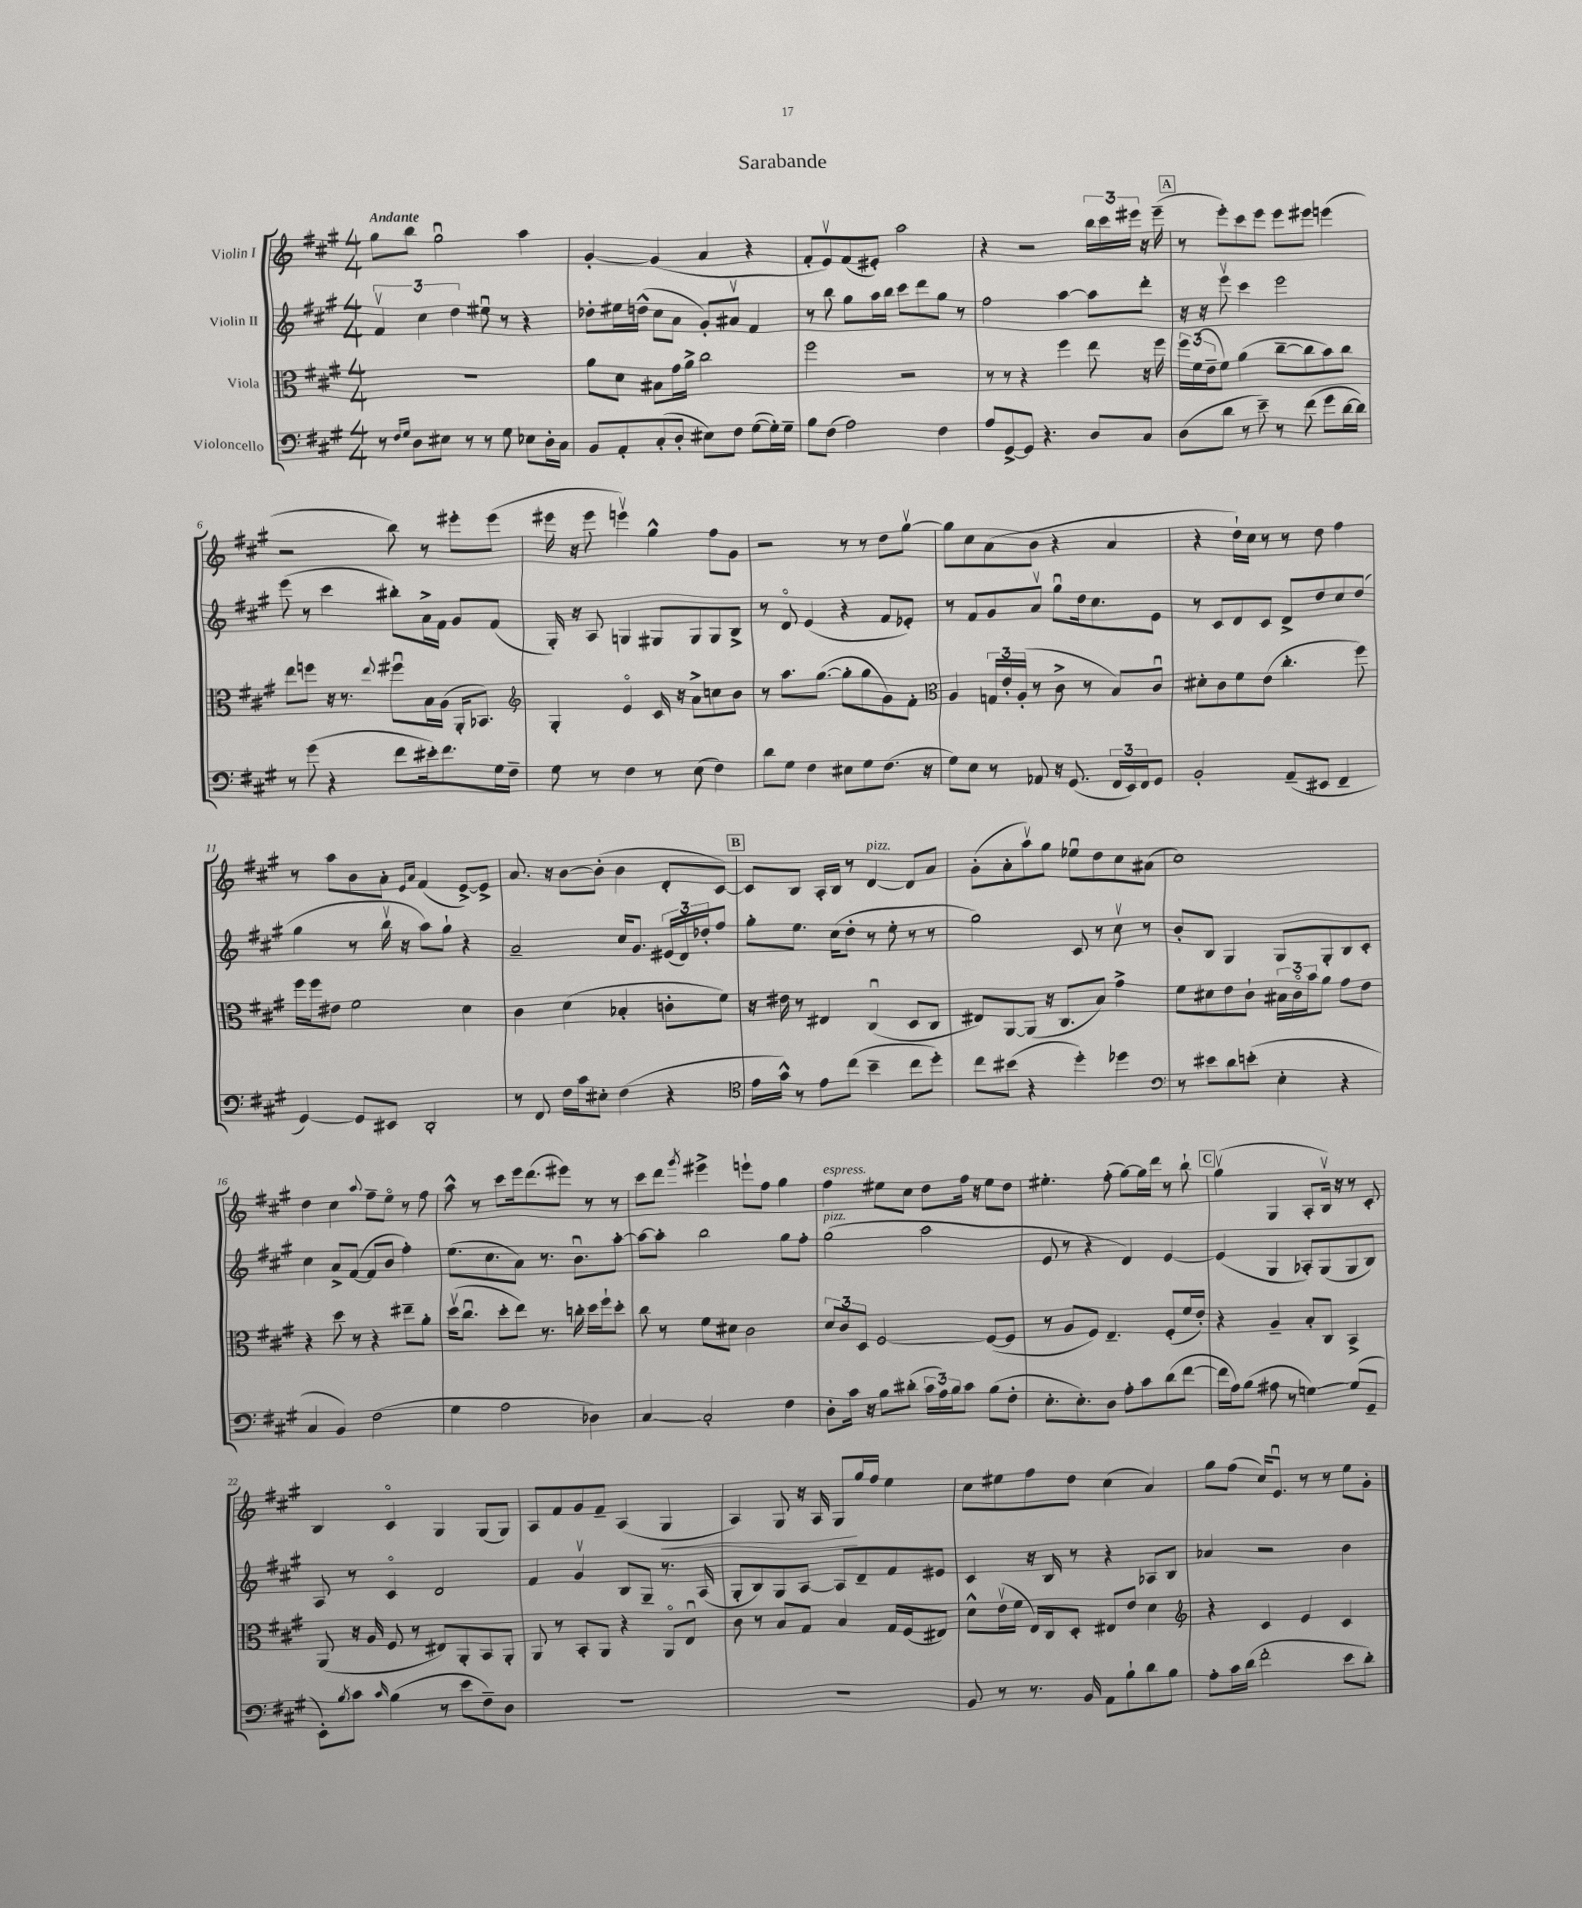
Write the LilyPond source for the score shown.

\header { title = "Sarabande" }
<<
\new StaffGroup <<
\new Staff = "s0" \with { instrumentName = "Violin I" } {
    \clef treble \key a \major \numericTimeSignature \time 4/4 \tempo "Andante"
    gis''8 b''8 gis''2\downbow a''4 |
    gis'4~-. gis'4( a'4 r4 |
    fis'8-. e'8\upbow) fis'8( eis'8-.) a''2 |
    r4 r2 \tuplet 3/2 { b''16 cis'''16 eis'''16 } r16 eis'''16--( |
    \mark \markup { \box "A" } r8 e'''8-.) cis'''8 e'''8 e'''8 eis'''8 e'''4( |
    r2 b''8) r8 eis'''8-. eis'''8( |
    eis'''16 r16 eis'''8 e'''4\upbow) gis''4-^ fis''8 gis'8 |
    r2 r8 r8 d''8 gis''8~\upbow |
    gis''8 cis''8 a'8( b'8 r4 a'4 |
    r4 d''16-!) cis''16 r8 r8 d''8 fis''4 |
    r8 a''8 b'8 a'8-. \grace { e'16 a'16 } fis'4( e'8~->) e'8-> |
    a'8. r16 b'8~ b'8-.( b'4 d'8-. cis'8~) |
    \mark \markup { \box "B" } cis'8 b8 a16-. b16 r8 d'4~^\markup { \italic "pizz." } d'8 a'8 |
    gis'8-.( a'8-. a''8\upbow) gis''8 ees''8\downbow d''8 cis''8 ais'8( |
    cis''1) |
    d''4 cis''4 \appoggiatura { a''8 } fis''8-- e''8\flageolet r8 fis''8 |
    a''8-^ r8 cis'''8 e'''16 d'''8.( eis'''8) r8 r8 |
    cis'''8 d'''8 \acciaccatura { gis'''8 } eis'''4-> e'''8-! fis''8 gis''4 |
    fis''4^\markup { \italic "espress." } eis''8 cis''8 d''8 fis''16 r16 eis''8 d''8 |
    eis''4.-. fis''8-.( gis''8~) gis''16 d'''16 r8 b''8-! |
    \mark \markup { \box "C" } gis''4\upbow( gis4 a8-. b16\upbow) r16 r8 cis'8-. |
    b4 cis'4\flageolet gis4 gis8( gis8) |
    a8 fis'8 gis'8 fis'8-- a4( gis4\< |
    a4) gis8 r16 a16 gis8\! gis''16 fis''16 e''4 |
    cis''8 eis''8 fis''8 d''8 cis''4( a'4) |
    gis''8 fis''8( cis''16) e'8.\downbow r8 r8 e''8 gis'8-. \bar "|." |
}
\new Staff = "s1" \with { instrumentName = "Violin II" } {
    \clef treble \key a \major \numericTimeSignature \time 4/4
    \tuplet 3/2 { fis'4\upbow cis''4 d''4 } eis''8\downbow r8 r4 |
    des''8-. eis''16 d''16-^( cis''8 a'8 gis'8-.) ais'8\upbow fis'4 |
    r8 b''8 gis''8 a''16 b''16 cis'''8 d'''8 gis''8 r8 |
    fis''2 a''4~ a''8 d'''8-. |
    \mark \markup { \box "A" } r16 r16 e'''8\upbow cis'''4 e'''2 |
    e'''8( r8 cis'''4 bis''8-.) a'16-> fis'16 gis'8 fis'8( |
    gis16-.) r16 a8 g4 gis8 gis8 gis8 b8-> |
    r8 d'8\flageolet e'4( r4 fis'8 ees'8-.) |
    r8 fis'8 gis'8 a'8\upbow gis''8\downbow d''16 cis''8. e'8 |
    r8 cis'8 d'8 cis'8 d'8-> d''8 cis''8 d''8( |
    gis''4 r8 b''16\upbow r16 a''8) gis''8-! r4 |
    a'2-- cis''16 gis'8. \tuplet 3/2 { eis'16( d'16) des''16-. } fis''8 |
    \mark \markup { \box "B" } gis''8-. e''8. cis''16( d''8-. r8 e''8-. r8 r8 |
    gis''2) cis'8 r8 cis''8\upbow r8 |
    b'8-. b8 gis4 gis8 gis8-. b8 cis'8-. |
    cis''4 a'8-> fis'8~( fis'8 b'8 fis''4-.) |
    e''8.( cis''8. a'8) r8. b'8.\downbow a''8~-. |
    a''8~ a''8-. b''2 gis''8 fis''8-. |
    gis''2^\markup { \italic "pizz." }( a''2 |
    e'8 r8 r4 d'4) e'4~ |
    \mark \markup { \box "C" } e'4( gis4 aes8-.) gis8( gis8 b8) |
    a8 r8 cis'4\flageolet d'2 |
    fis'4 gis'4\upbow b8 gis8-- r8. a16( |
    gis8-. b8) gis8 a8~ a8 d'8-- fis'8 eis'8 |
    cis'4 r16 b16 r8 r4 aes8 b8 |
    aes'4 r2 b'4 \bar "|." |
}
\new Staff = "s2" \with { instrumentName = "Viola" } {
    \clef alto \key a \major \numericTimeSignature \time 4/4
    R1 |
    a'8 d'8 bis8 gis'16 a'16-> cis''2 |
    fis''2 r2 |
    r8 r8 r4 fis''4 e''8 r16 fis''16 |
    \mark \markup { \box "A" } \tuplet 3/2 { fis''16 fis'16( e'16-- } fis'8) a'4( cis''8~-- cis''8 b'8) cis''8 |
    e''8 f''8 r16 r8. \appoggiatura { e''8 } fis''8\downbow b16 a16( a,16-. bes,8.) |
    \clef treble gis4-. e'4\flageolet cis'16 r16 a'8-> c''8 b'8 |
    r8 a''8. gis''8.~( gis''8-. gis''8 gis'8) fis'8-. |
    \clef alto a4 \tuplet 3/2 { g16 e'16-. a16-.( } r8 cis'8-> r8 b8) cis'8\downbow |
    dis'8-. cis'8 fis'8 e'8( cis''4.-. fis''8) |
    fis''16 fis''16 eis'8 fis'2 d'4 |
    cis'4 d'4( bes4-. c'8-. fis'8) |
    \mark \markup { \box "B" } r16 eis'16 r8 eis4 cis4\downbow( d8 cis8 |
    eis8) a,8~ a,8( r16 cis8. b8) gis'4-> |
    fis'8 dis'8 e'8 cis'8-! \tuplet 3/2 { bis16 cis'16\flageolet b'16 } a'8 gis'8 e'8 |
    r4 d''8 r8 r4 eis''8-- a'8-. |
    d''16\upbow( cis''8.\downbow d''8-. e''8) r8. c''16-. d''16 fis''16-! d''8-. |
    cis''8 r8 fis'8 dis'8 cis'2 |
    \tuplet 3/2 { d'8 cis'8 d8 } fis2~ fis8~( fis8 |
    r8 a8 fis8) e4.-- fis8-.( fis'16 e'16-.) |
    \mark \markup { \box "C" } r4 a4-- b8-. cis8 b,4-> |
    a,8( r16 a16 fis8 r8 eis8) a,8-. b,8 a,8-. |
    a,8 r8 b,8-. a,8 r4 a,8\flageolet e8\downbow |
    cis'8 r8 b8 gis8 b4 gis16 fis16( eis8) |
    d'8-^ e'16\upbow( fis'16 e16) cis16 d8-. eis8 e'8 d'4 |
    \clef treble r4 cis'4 e'4 cis'4 \bar "|." |
}
\new Staff = "s3" \with { instrumentName = "Violoncello" } {
    \clef bass \key a \major \numericTimeSignature \time 4/4
    r8 \grace { fis16 gis16 } d8 eis8 r8 r8 gis8 ees8 d16-. cis16 |
    b,8 a,8-. cis8-.( d8-. eis8) fis8 gis8~( gis16-.) gis16-- |
    b8 fis8( a2) fis4 |
    a8 gis,8~-> gis,8 r4. d8 cis8 |
    \mark \markup { \box "A" } d8( d'8 r8 e'8--) r8 fis'8( gis'8 d'16~ d'16) |
    r8 gis'8( r4 fis'8 eis'16-.) fis'8. gis16 fis16-- |
    gis8 r8 fis4 r8 e8( fis4) |
    d'8 gis8 fis4 eis8 gis8 fis8.( r16 |
    gis8) e8 r8 aes,8 r16 gis,8.( \tuplet 3/2 { fis,16 e,16) fis,16 } gis,8 |
    b,2-. a,8--( eis,8 fis,4-- |
    gis,4~) gis,8 eis,8 d,2-. |
    r8 fis,8 fis16 cis'16 eis8-. fis4( r4 |
    \mark \markup { \box "B" } \clef tenor e'16 gis'16-^) r8 e'8 cis''8( b'4-- cis''8 d''8-.) |
    cis''8 bis'8( r4 d''4-.) des''4 |
    \clef bass r8 eis'8 d'8 e'8-.( e4-. r4 |
    cis4 b,4) fis2( |
    gis4 a2 des4) |
    cis4~ cis2-. fis4 |
    d8-. cis'16 r16 b8 dis'8-.( \tuplet 3/2 { cis'16 a16) b16 } cis'8 b8( fis8-. |
    e8.-. e8.-.) d8 a8-. cis'8 d'8( fis'8~ |
    \mark \markup { \box "C" } fis'16 a16) b8( ais8 r8 g4~) g8( gis,8-- |
    e,8-.) \acciaccatura { b8 } cis'8 \grace { cis'16 } b4( r8 e'8 fis8--) d8 |
    R1 |
    R1 |
    b,8 r8 r8. b,16 a,8 b8-! d'8 b8 |
    a8-. cis'16 d'16( fis'2-. e'8 d'8-.) \bar "|." |
}
>>
>>
